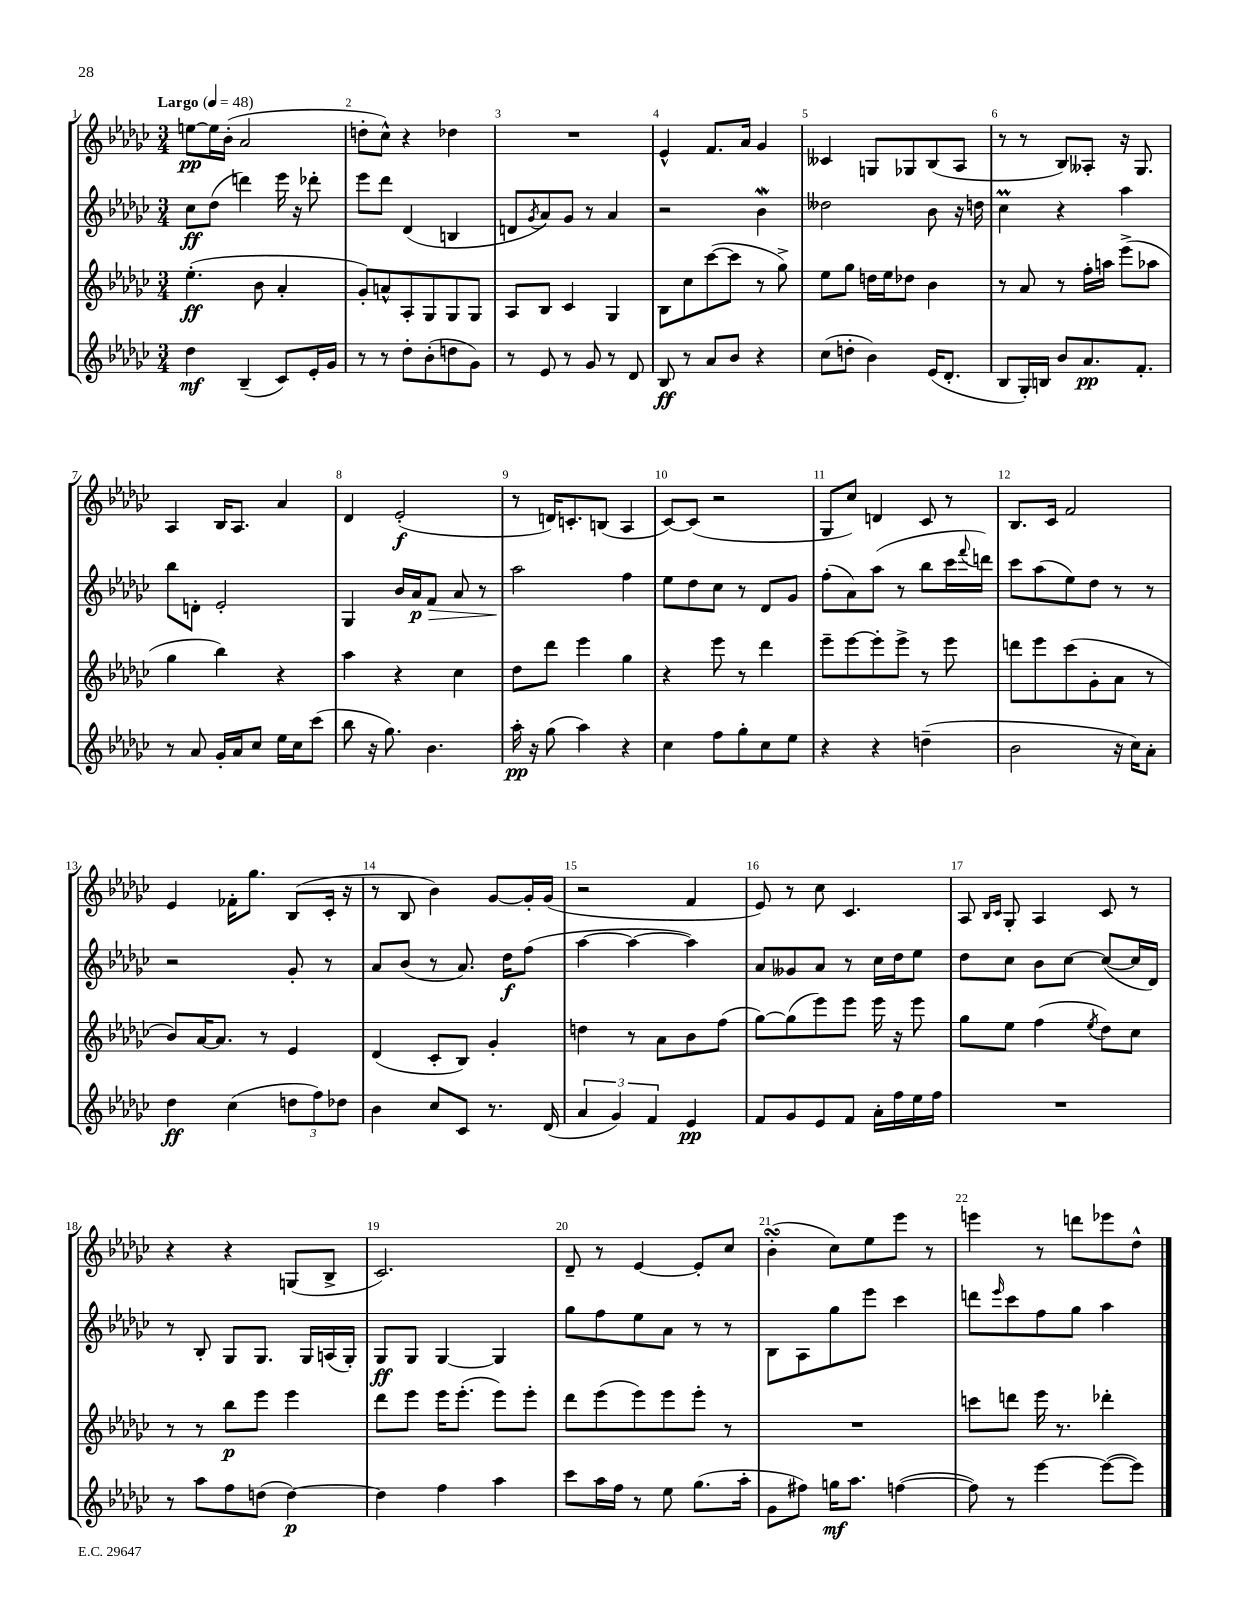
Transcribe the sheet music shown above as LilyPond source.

<<
\new StaffGroup <<
\new Staff = "s0" {
    \clef treble \key ges \major \numericTimeSignature \time 3/4 \tempo "Largo" 4 = 48
    e''8~\pp e''16 bes'16-.( aes'2 |
    d''8-. ces''8-^) r4 des''4 |
    R2. |
    ees'4-^ f'8. aes'16 ges'4 |
    ceses'4 g8 ges8 bes8( aes8 |
    r8 r8 bes8) aeses8-. r16 ges8. |
    aes4 bes16 aes8. aes'4 |
    des'4 ees'2-.\f( |
    r8 d'16) c'8.-. b8( aes4 |
    ces'8~) ces'8( r2 |
    ges8 ces''8) d'4 ces'8 r8 |
    bes8. ces'16 f'2 |
    ees'4 fes'16-. ges''8. bes8( ces'16-. r16 |
    r8 bes8 bes'4) ges'8~ ges'16-. ges'16( |
    r2 f'4 |
    ees'8) r8 ces''8 ces'4. |
    aes8 \grace { bes16 ces'16 } ges8-. aes4 ces'8 r8 |
    r4 r4 g8( bes8-> |
    ces'2.) |
    des'8-- r8 ees'4~ ees'8-. ces''8 |
    bes'4-.\turn( ces''8) ees''8 ees'''8 r8 |
    e'''4 r8 d'''8 ees'''8 des''8-^ \bar "|." |
}
\new Staff = "s1" {
    \clef treble \key ges \major \numericTimeSignature \time 3/4
    ces''8\ff des''8( d'''4) ees'''16 r16 des'''8-. |
    ees'''8 des'''8 des'4( b4 |
    d'8 \acciaccatura { ges'8 } aes'8) ges'8 r8 aes'4 |
    r2 bes'4\mordent |
    deses''2 bes'8 r16 d''16 |
    ces''4\prall r4 aes''4 |
    bes''8 d'8-. ees'2-. |
    ges4 bes'16 aes'16\p\> f'8 aes'8 r8 |
    aes''2\! f''4 |
    ees''8 des''8 ces''8 r8 des'8 ges'8 |
    f''8-.( aes'8) aes''8( r8 bes''8 ces'''16 \appoggiatura { f'''8 } d'''16) |
    ces'''8 aes''8( ees''8) des''8 r8 r8 |
    r2 ges'8-. r8 |
    aes'8 bes'8( r8 aes'8.) des''16\f f''8( |
    aes''4~ aes''4~ aes''4) |
    aes'8 geses'8 aes'8 r8 ces''16 des''16 ees''8 |
    des''8 ces''8 bes'8 ces''8~ ces''8~( ces''16 des'16) |
    r8 bes8-. ges8 ges8. ges16 a16( ges16-.) |
    ges8\ff ges8 ges4~ ges4 |
    ges''8 f''8 ees''8 aes'8 r8 r8 |
    bes8 aes8 ges''8 ees'''8 ces'''4 |
    d'''8 \grace { ees'''16 } ces'''8 f''8 ges''8 aes''4 \bar "|." |
}
\new Staff = "s2" {
    \clef treble \key ges \major \numericTimeSignature \time 3/4
    ees''4.-.\ff( bes'8 aes'4-. |
    ges'8-.) a'8-^ aes8-. ges8 ges8 ges8 |
    aes8 bes8 ces'4 ges4 |
    bes8 ces''8 ces'''8~( ces'''8 r8 ges''8->) |
    ees''8 ges''8 d''16 ees''16 des''8 bes'4 |
    r8 aes'8 r8 f''16-. a''16 ees'''8->( aes''8 |
    ges''4 bes''4) r4 |
    aes''4 r4 ces''4 |
    des''8 des'''8 ees'''4 ges''4 |
    r4 ees'''8 r8 des'''4 |
    ees'''8-- ees'''8~ ees'''8-. ees'''8-> r8 ees'''8 |
    d'''8 ees'''8 ces'''8( ges'8-. aes'8 r8 |
    bes'8) aes'16~ aes'8. r8 ees'4 |
    des'4( ces'8-. bes8) ges'4-. |
    d''4 r8 aes'8 bes'8 f''8( |
    ges''8~) ges''8( ees'''8) ees'''8 ees'''16 r16 ees'''8 |
    ges''8 ees''8 f''4( \acciaccatura { ees''8 } des''8) ces''8 |
    r8 r8 bes''8\p ees'''8 ees'''4 |
    des'''8 ees'''8 ees'''16 ees'''8.-.( ees'''8) ees'''8-. |
    des'''8 ees'''8( ees'''8) ees'''8 ees'''8-. r8 |
    R2. |
    c'''8 d'''8 ees'''16 r8. des'''4-. \bar "|." |
}
\new Staff = "s3" {
    \clef treble \key ges \major \numericTimeSignature \time 3/4
    des''4\mf bes4--( ces'8) ees'16-. ges'16 |
    r8 r8 des''8-. bes'8-.( d''8 ges'8) |
    r8 ees'8 r8 ges'8 r8 des'8 |
    bes8\ff r8 aes'8 bes'8 r4 |
    ces''8( d''8-. bes'4) ees'16( des'8.-. |
    bes8 ges16-.) b16 bes'8 aes'8.\pp f'8.-. |
    r8 aes'8 ges'16-. aes'16 ces''8 ees''16 ces''16 ces'''8( |
    bes''8 r16 ges''8.) bes'4. |
    aes''16-.\pp r16 ges''8( aes''4) r4 |
    ces''4 f''8 ges''8-. ces''8 ees''8 |
    r4 r4 d''4--( |
    bes'2 r16 ces''16) aes'8-. |
    des''4\ff ces''4( \tuplet 3/2 { d''8 f''8) des''8 } |
    bes'4 ces''8 ces'8 r8. des'16( |
    \tuplet 3/2 { aes'4 ges'4) f'4 } ees'4\pp |
    f'8 ges'8 ees'8 f'8 aes'16-. f''16 ees''16 f''16 |
    R2. |
    r8 aes''8 f''8 d''8( d''4~\p) |
    d''4 f''4 aes''4 |
    ces'''8 aes''16 f''16 r8 ees''8 ges''8.( aes''16-. |
    ges'8 fis''8) g''16\mf aes''8. f''4~( |
    f''8) r8 ees'''4~ ees'''8~( ees'''8) \bar "|." |
}
>>
>>
\layout { \context { \Score \override BarNumber.break-visibility = ##(#f #t #t) barNumberVisibility = #all-bar-numbers-visible } }
